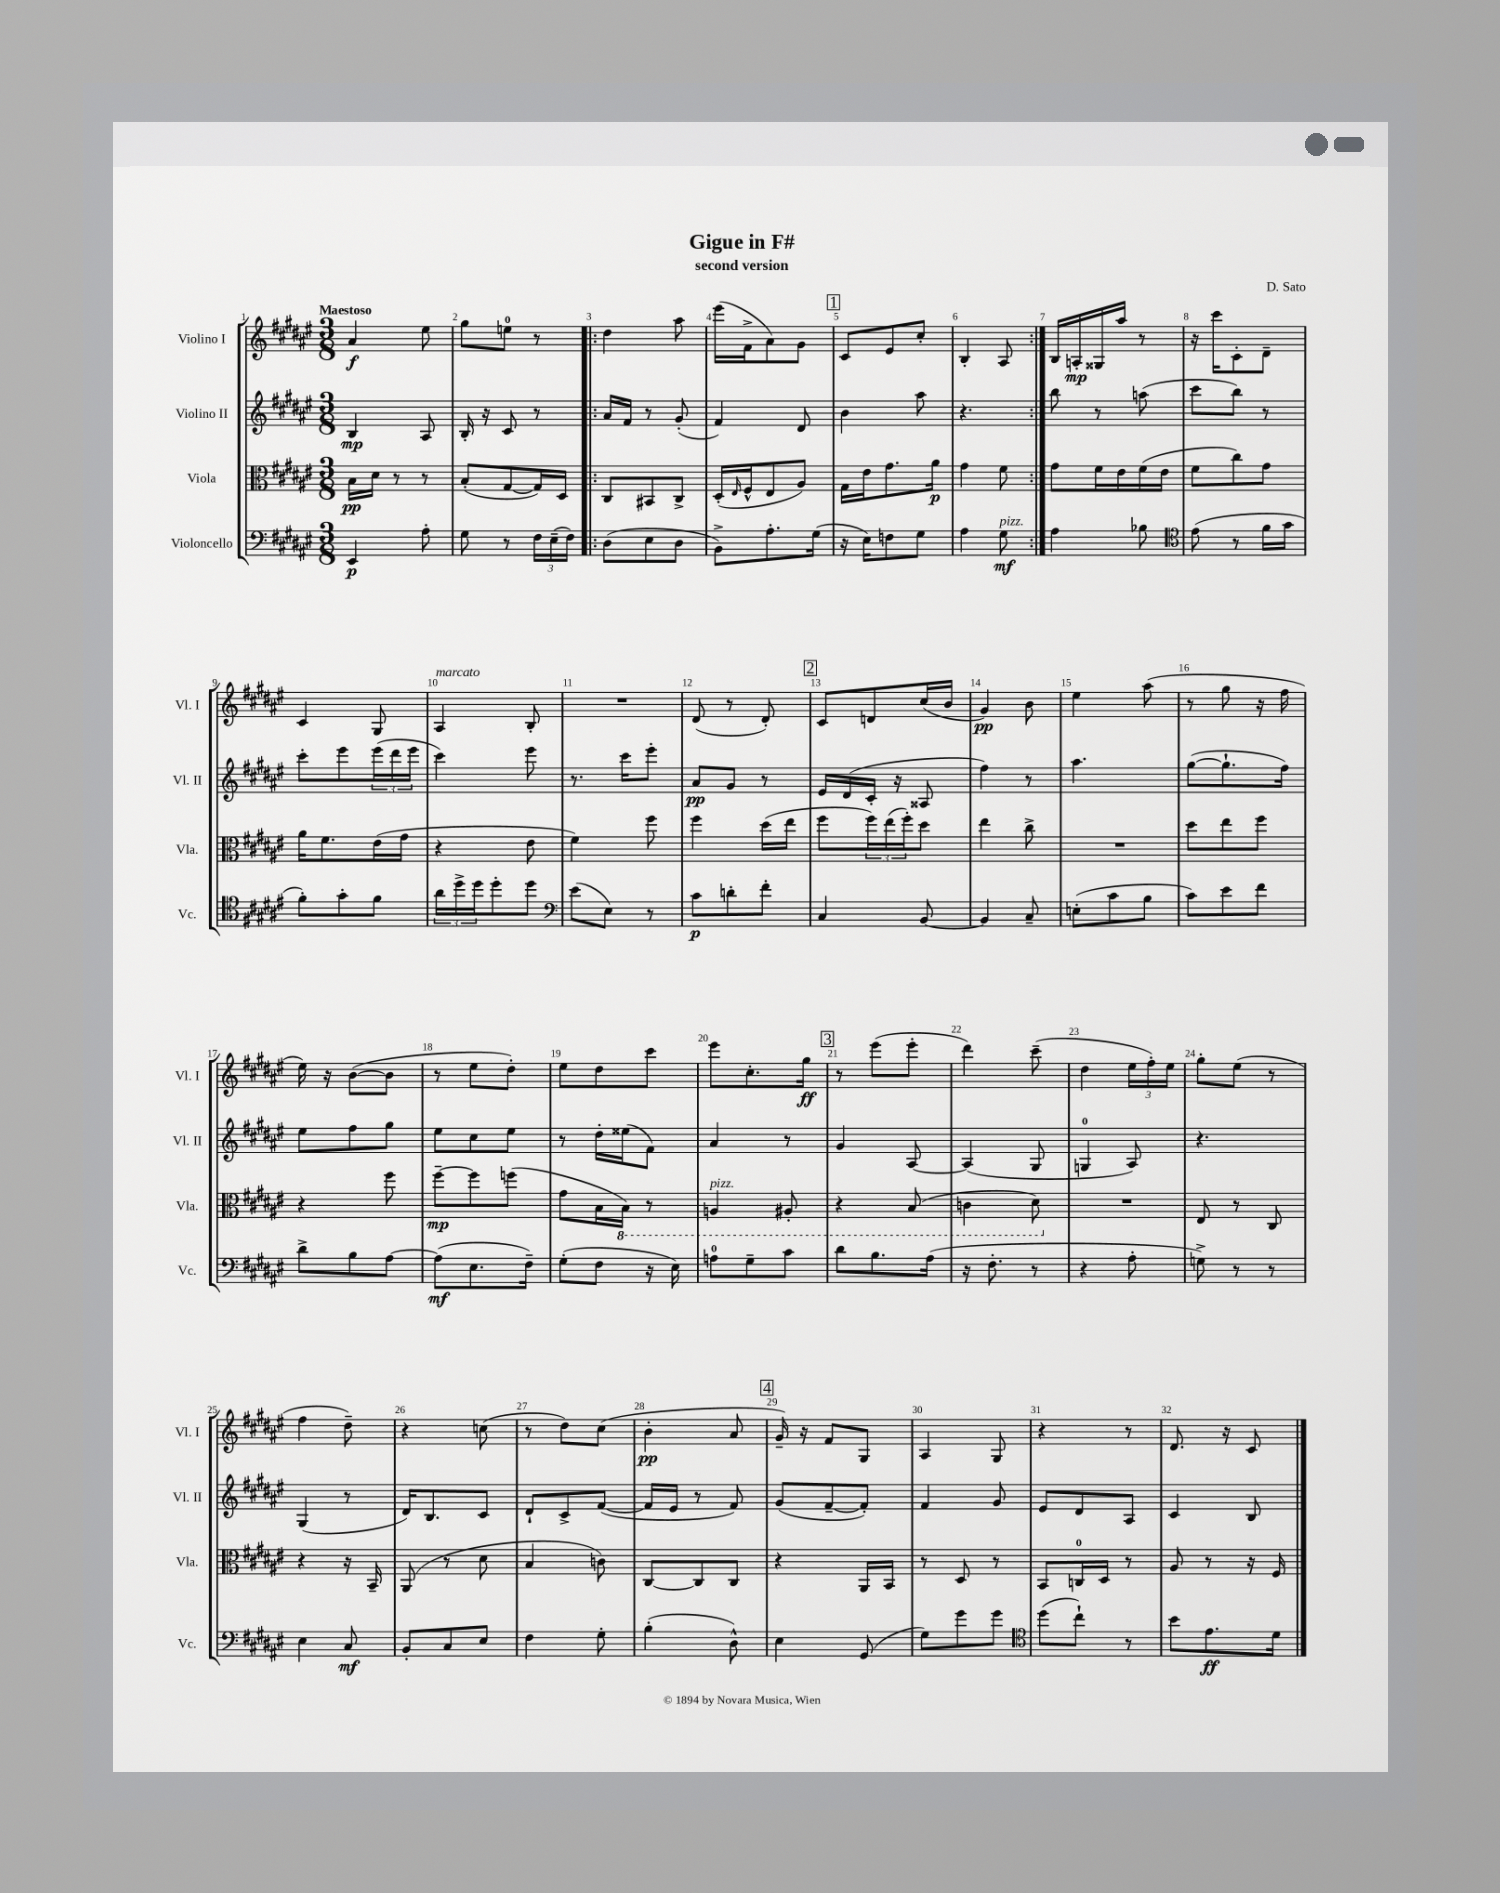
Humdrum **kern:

**kern	**dynam	**kern	**dynam	**kern	**dynam	**kern	**dynam
*part4	*part4	*part3	*part3	*part2	*part2	*part1	*part1
*staff4	*staff4	*staff3	*staff3	*staff2	*staff2	*staff1	*staff1
*I"Violoncello	*	*I"Viola	*	*I"Violino II	*	*I"Violino I	*
*I'Vc.	*	*I'Vla.	*	*I'Vl. II	*	*I'Vl. I	*
*clefF4	*	*clefC3	*	*clefG2	*	*clefG2	*
*k[f#c#g#d#a#e#]	*	*k[f#c#g#d#a#e#]	*	*k[f#c#g#d#a#e#]	*	*k[f#c#g#d#a#e#]	*
*M3/8	*	*M3/8	*	*M3/8	*	*M3/8	*
=1	=1	=1	=1	=1	=1	=1	=1
!	!	!	!	!	!	!LO:TX:a:B:t=Maestoso	!
4EE#/	p	16B\LL	pp	4B/	mp	4a#/	f
.	.	16d#\JJ	.	.	.	.	.
.	.	8r	.	.	.	.	.
8A#'\	.	8r	.	8A#/	.	8ee#\	.
=2	=2	=2	=2	=2	=2	=2	=2
8G#\	.	(8B'/L	.	16B'/	.	8gg#\L	.
.	.	.	.	16r	.	.	.
8r	.	[8G#/	.	8c#/	.	8een\J	.
24F#\LL	.	16G#/L])	.	8r	.	8r	.
(24E#~\	.	.	.	.	.	.	.
.	.	16D#/JJ	.	.	.	.	.
24F#\JJ)	.	.	.	.	.	.	.
=3!|:	=3!|:	=3!|:	=3!|:	=3!|:	=3!|:	=3!|:	=3!|:
(8D#\L	.	8C#/L	.	16a#/LL	.	4dd#\	.
.	.	.	.	16f#/JJ	.	.	.
8E#\	.	8BB#X/	.	8r	.	.	.
8D#\J	.	8C#^/J	.	(8g#'/	.	8aa#\	.
=4	=4	=4	=4	=4	=4	=4	=4
8BB^\L)	.	(16D#'/LL	.	4f#/)	.	(16eee#\LL	.
.	.	16qqE#/	.	.	.	.	.
.	.	16F#^^/J	.	.	.	16f#^\J	.
8.A#'\	.	8E#/	.	.	.	8a#\)	.
.	.	8A#/J)	.	8d#/	.	8g#\J	.
(16G#\Jk	.	.	.	.	.	.	.
!!LO:REH:place=s1:t=1
=5	=5	=5	=5	=5	=5	=5	=5
16r	.	16G#\LL	.	4b\	.	8c#/L	.
16E#\KL)	.	16e#\J	.	.	.	.	.
8Fn\	.	8.g#\	.	.	.	8e#/	.
8G#\J	.	.	.	8aa#\	.	8cc#'/J	.
.	.	16a#\Jk	p	.	.	.	.
=6	=6	=6	=6	=6	=6	=6	=6
4A#\	.	4g#\	.	4.r	.	4B'/	.
!LO:TX:a:i:t=pizz.	!	!	!	!	!	!	!
8G#\	mf	8f#\	.	.	.	8A#/	.
=7:|!	=7:|!	=7:|!	=7:|!	=7:|!	=7:|!	=7:|!	=7:|!
4A#\	.	8g#\L	.	8bb\	.	16B/LL	.
.	.	.	.	.	.	16An'/	mp
.	.	16f#\L	.	8r	.	16G##X/	.
.	.	16e#\	.	.	.	16aa#/JJ	.
8B-X\	.	(16f#\	.	(8aan\	.	8r	.
.	.	16e#\JJ	.	.	.	.	.
=8	=8	=8	=8	=8	=8	=8	=8
*clefC4	*	*	*	*	*	*	*
(8e#\	.	8f#\L	.	8ccc#\L	.	16r	.
.	.	.	.	.	.	16ccc#\KL	.
8r	.	8cc#\)	.	8bb\J)	.	8c#'\	.
16f#\LL	.	8g#\J	.	8r	.	8d#~\J	.
16g#\JJ	.	.	.	.	.	.	.
!!LO:LB:g=z
=9	=9	=9	=9	=9	=9	=9	=9
8f#'\L)	.	16a#\KL	.	8ccc#'\L	.	4c#/	.
.	.	8.f#\	.	.	.	.	.
8g#'\	.	.	.	8eee#\	.	.	.
8f#\J	.	(16e#\L	.	(24eee#\L	.	8G#/	.
.	.	.	.	24ddd#\	.	.	.
.	.	16g#\JJ	.	.	.	.	.
.	.	.	.	24eee#\JJ	.	.	.
=10	=10	=10	=10	=10	=10	=10	=10
!	!	!	!	!	!	!LO:TX:a:i:t=marcato	!
24a#\LL	.	4r	.	4ccc#\)	.	4A#/	.
24dd#^\	.	.	.	.	.	.	.
24dd#\J	.	.	.	.	.	.	.
8dd#'\	.	.	.	.	.	.	.
8dd#\J	.	8e#\	.	8eee#\	.	8B'/	.
=11	=11	=11	=11	=11	=11	=11	=11
*clefF4	*	*	*	*	*	*	*
(8e#\L	.	4f#\)	.	8.r	.	4.r	.
8E#\J)	.	.	.	.	.	.	.
.	.	.	.	16ccc#\KL	.	.	.
8r	.	8ff#\	.	8eee#'\J	.	.	.
=12	=12	=12	=12	=12	=12	=12	=12
8c#\L	p	4ff#\	.	8a#/L	pp	(8d#/	.
8dn'\	.	.	.	8g#/J	.	8r	.
8f#'\J	.	(16dd#\LL	.	8r	.	8d#'/)	.
.	.	16ee#\JJ	.	.	.	.	.
!!LO:REH:place=s1:t=2
=13	=13	=13	=13	=13	=13	=13	=13
4C#/	.	8ff#\L	.	16e#/LL	.	8c#/L	.
.	.	.	.	(16d#/	.	.	.
.	.	24ff#\L)	.	16c#'/JJ	.	8dn/	.
.	.	(24ee#\	.	.	.	.	.
.	.	.	.	16r	.	.	.
.	.	24ff#'\J)	.	.	.	.	.
[8BB/	.	8dd#\J	.	8A##X/	.	(16cc#/L	.
.	.	.	.	.	.	16b/JJ	.
=14	=14	=14	=14	=14	=14	=14	=14
4BB/]	.	4ee#\	.	4ff#\)	.	4g#/)	pp
8C#~/	.	8cc#^\	.	8r	.	8b\	.
=15	=15	=15	=15	=15	=15	=15	=15
(8En'\L	.	4.r	.	4.aa#\	.	4ee#\	.
8c#\	.	.	.	.	.	.	.
8B\J	.	.	.	.	.	(8aa#\	.
=16	=16	=16	=16	=16	=16	=16	=16
8c#\L)	.	8dd#\L	.	([8gg#\L	.	8r	.
8e#\	.	8ee#\	.	8.gg#`\]	.	8gg#\	.
8f#\J	.	8ff#\J	.	.	.	16r	.
.	.	.	.	16ff#\Jk)	.	16ff#\	.
!!LO:LB:g=z
=17	=17	=17	=17	=17	=17	=17	=17
8d#^\L	.	4r	.	8ee#\L	.	16ee#\)	.
.	.	.	.	.	.	16r	.
8B\	.	.	.	8ff#\	.	([8b\L	.
[8A#\J	.	8ff#\	.	8gg#\J	.	8b\J]	.
=18	=18	=18	=18	=18	=18	=18	=18
(8A#\L]	mf	[8ff#~\L	mp	8ee#\L	.	8r	.
8.E#\	.	8ff#\]	.	8cc#\	.	8ee#\L	.
.	.	(8ffn\J	.	8ee#\J	.	8dd#'\J)	.
16F#~\Jk)	.	.	.	.	.	.	.
=19	=19	=19	=19	=19	=19	=19	=19
(8G#'\L	.	8g#\L	.	8r	.	8ee#\L	.
8F#\J	.	16B\L	.	16dd#'\LL	.	8dd#\	.
*	*	*8ba	*	*	*	*	*
.	.	16BB\JJ)	.	(16ee##X\J	.	.	.
16r	.	8r	.	8f#\J)	.	8ccc#\J	.
16E#\)	.	.	.	.	.	.	.
=20	=20	=20	=20	=20	=20	=20	=20
!	!	!LO:TX:a:i:t=pizz.	!	!	!	!	!
8An\L	.	4AAn/	.	4a#/	.	8eee#\L	.
8G#~\	.	.	.	.	.	8.cc#'\	.
8c#\J	.	8AA#X'/	.	8r	.	.	.
.	.	.	.	.	.	16gg#\Jk	ff
!!LO:REH:place=s1:t=3
=21	=21	=21	=21	=21	=21	=21	=21
8d#\L	.	4r	.	4g#/	.	8r	.
8.B\	.	.	.	.	.	(8eee#\L	.
.	.	(8BB/	.	[8A#/	.	8eee#'\J	.
(16A#\Jk	.	.	.	.	.	.	.
=22	=22	=22	=22	=22	=22	=22	=22
16r	.	4Cn\	.	(4A#/]	.	4ddd#\)	.
8.F#'\	.	.	.	.	.	.	.
8r	.	8D#\)	.	8G#/	.	(8ccc#~\	.
=23	=23	=23	=23	=23	=23	=23	=23
*	*	*X8ba	*	*	*	*	*
4r	.	4.r	.	4Gn/	.	4dd#\	.
8A#'\	.	.	.	8A#/)	.	24ee#\LL	.
.	.	.	.	.	.	24ff#'\)	.
.	.	.	.	.	.	24ee#\JJ	.
=24	=24	=24	=24	=24	=24	=24	=24
8Gn^\)	.	8E#/	.	4.r	.	8gg#'\L	.
8r	.	8r	.	.	.	(8ee#\J	.
8r	.	8C#/	.	.	.	8r	.
!!LO:LB:g=z
=25	=25	=25	=25	=25	=25	=25	=25
4E#\	.	4r	.	(4G#/	.	4ff#\	.
8C#/	mf	16r	.	8r	.	8dd#~\)	.
.	.	16BB~/	.	.	.	.	.
=26	=26	=26	=26	=26	=26	=26	=26
8BB'/L	.	(8AA#/	.	16d#/KL)	.	4r	.
.	.	.	.	8.B/	.	.	.
8C#/	.	8r	.	.	.	.	.
8E#/J	.	8d#\	.	8c#/J	.	(8ccn\	.
=27	=27	=27	=27	=27	=27	=27	=27
4F#\	.	4B/	.	8d#`/L	.	8r	.
.	.	.	.	8c#^/	.	8dd#\L)	.
8G#'\	.	8cn\)	.	([8f#/J	.	(8cc#\J	.
=28	=28	=28	=28	=28	=28	=28	=28
(4B'\	.	[8C#/L	.	16f#/LL]	.	4b'\	pp
.	.	.	.	16e#/JJ	.	.	.
.	.	8C#/]	.	8r	.	.	.
8D#^^\)	.	8C#/J	.	8f#/)	.	8a#/	.
!!LO:REH:place=s1:t=4
=29	=29	=29	=29	=29	=29	=29	=29
4E#\	.	4r	.	(8g#/L	.	16g#~/)	.
.	.	.	.	.	.	16r	.
.	.	.	.	[8f#~/	.	8f#/L	.
(8GG#/	.	16AA#/LL	.	8f#'/J])	.	8G#/J	.
.	.	16BB/JJ	.	.	.	.	.
=30	=30	=30	=30	=30	=30	=30	=30
8G#\L)	.	8r	.	4f#/	.	4A#/	.
8g#\	.	8D#/	.	.	.	.	.
8g#\J	.	8r	.	8g#/	.	8G#/	.
=31	=31	=31	=31	=31	=31	=31	=31
*clefC4	*	*	*	*	*	*	*
(8dd#\L	.	8BB/L	.	8e#/L	.	4r	.
8cc#`\J)	.	16Cn/L	.	8d#/	.	.	.
.	.	16D#/JJ	.	.	.	.	.
8r	.	8r	.	8A#/J	.	8r	.
=32	=32	=32	=32	=32	=32	=32	=32
8b\L	.	8A#/	.	4c#/	.	8.d#/	.
8.e#\	ff	8r	.	.	.	.	.
.	.	.	.	.	.	16r	.
.	.	16r	.	8B/	.	8c#/	.
16d#\Jk	.	16F#/	.	.	.	.	.
==	==	==	==	==	==	==	==
*-	*-	*-	*-	*-	*-	*-	*-
